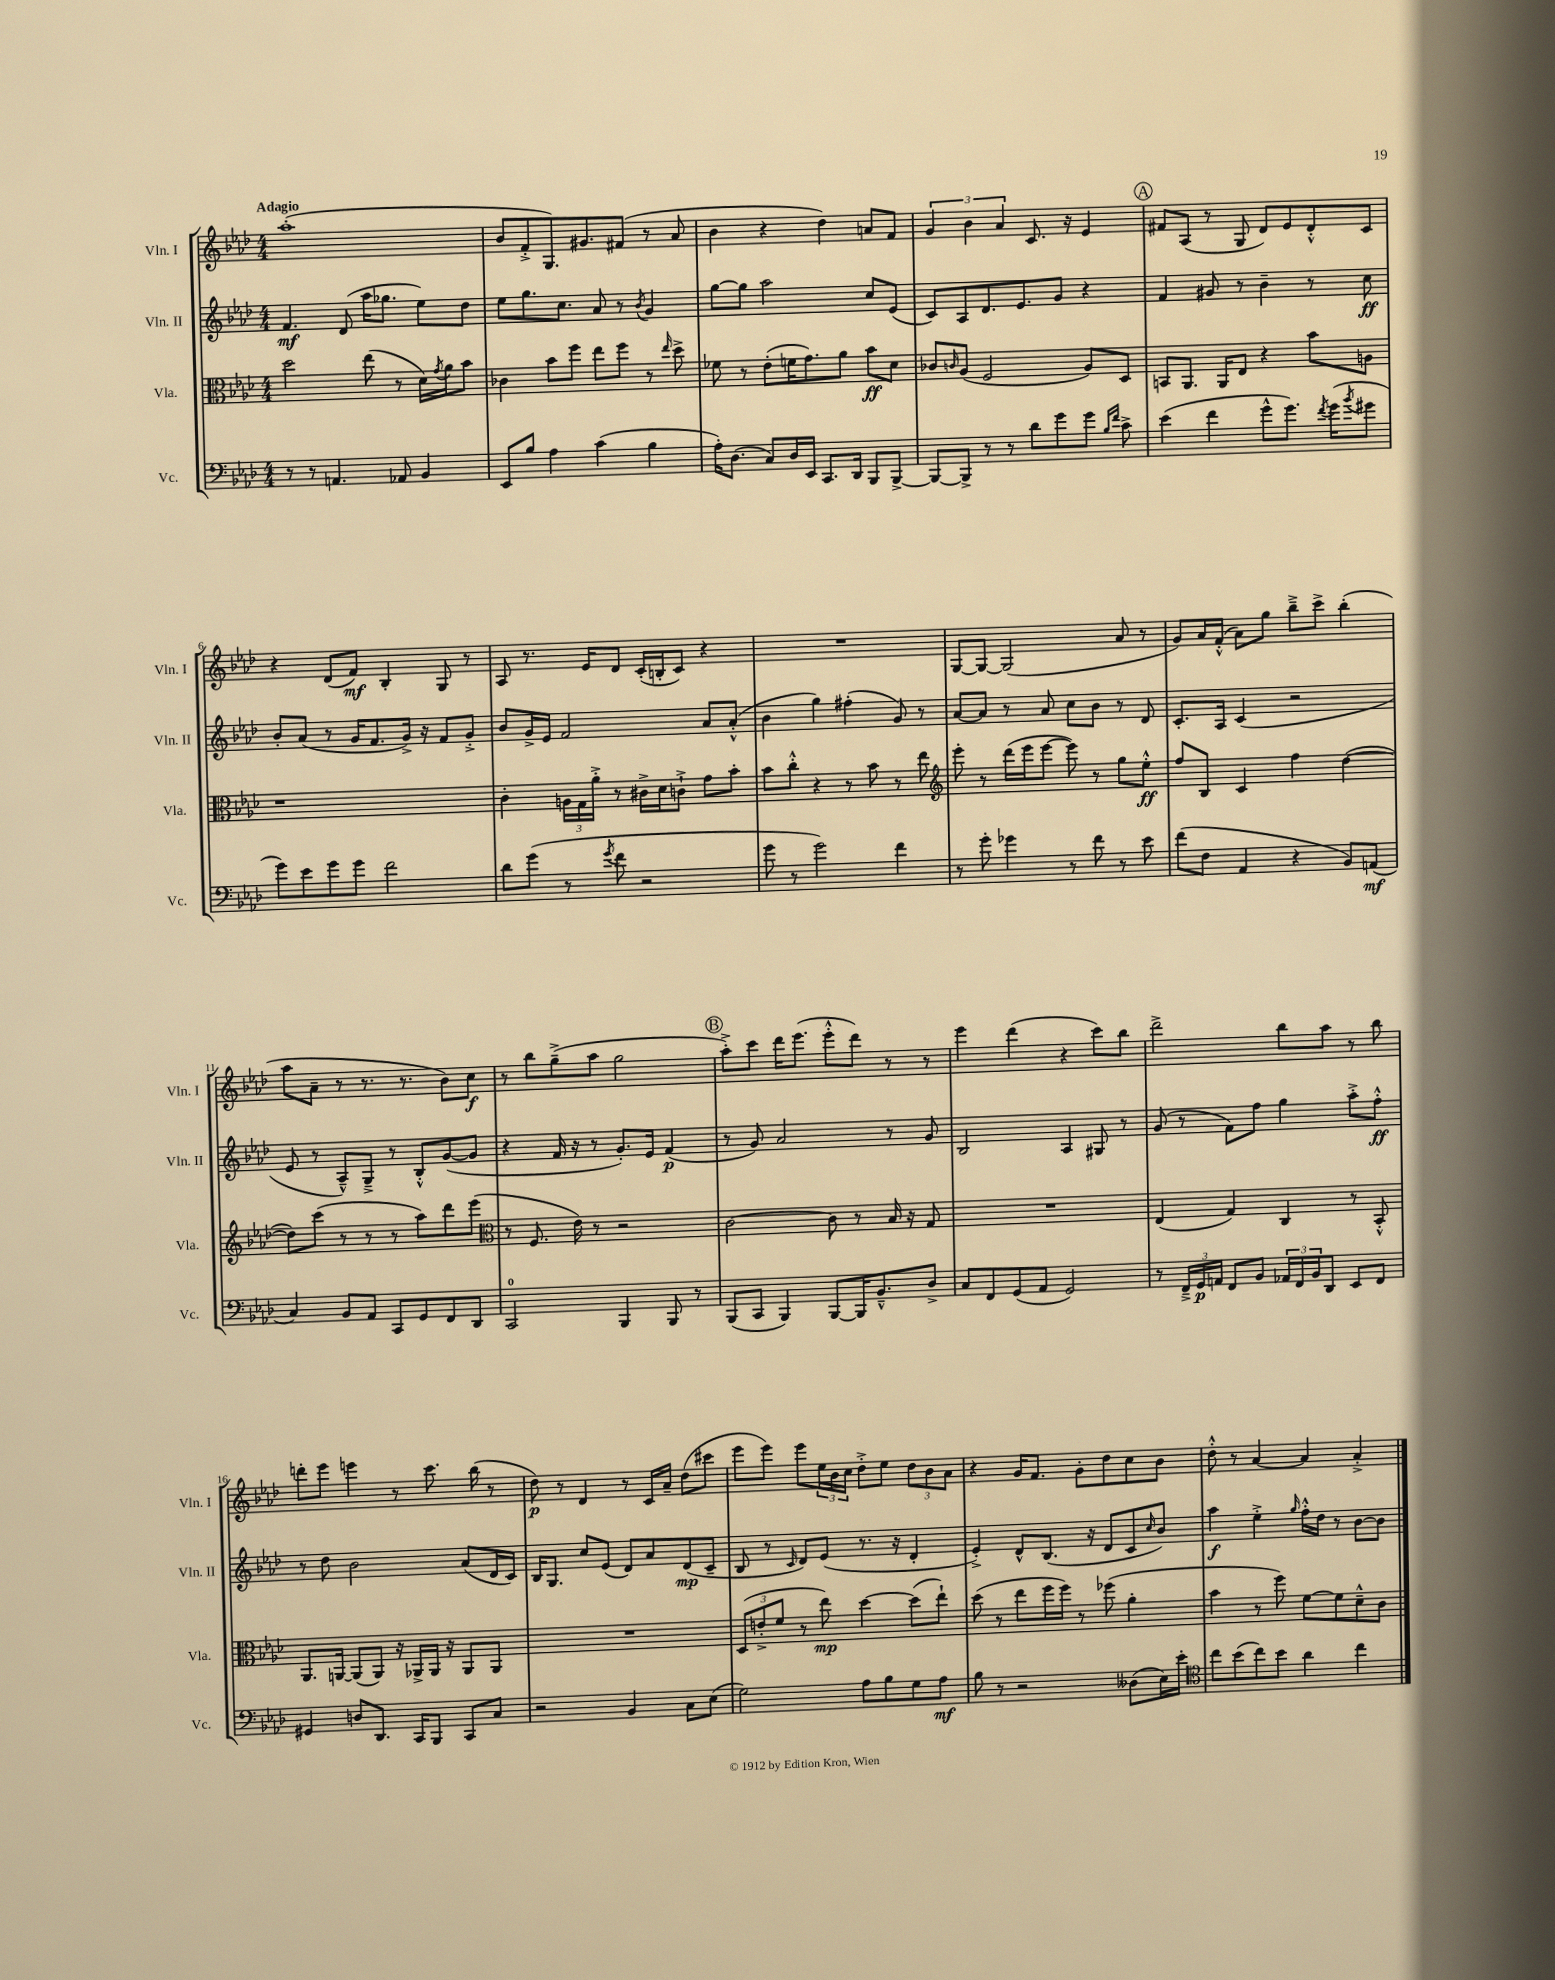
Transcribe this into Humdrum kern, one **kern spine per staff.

**kern	**kern	**kern	**kern
*staff4	*staff3	*staff2	*staff1
*clefF4	*clefC3	*clefG2	*clefG2
*k[b-e-a-d-]	*k[b-e-a-d-]	*k[b-e-a-d-]	*k[b-e-a-d-]
*M4/4	*M4/4	*M4/4	*M4/4
8r	2dd-\	4.f/	(1aa-'
8r	.	.	.
4.AA/	.	.	.
.	.	(8d-/	.
.	(8ee-\	16aa-\LK	.
.	.	8.gg-\J	.
8AA-/	8r	.	.
4BB-/	16d-\LL)	8ee-\L)	.
.	8qg/	.	.
.	16a-\J	.	.
.	8b-\J	8dd-\J	.
=	=	=	=
8EE-/L	4c-\	8ee-\L	8b-/L
8B-/J	.	8.gg\	8f'^/
4A-\	8b-\L	.	8.G/)
.	.	8.cc\J	.
.	8ff\J	.	.
.	.	.	8.g#/
(4c\	8ee-\L	8a-/	.
.	8ff\J	8r	(8f#/J
.	.	8qb-/	.
4B-\	8r	4g/	8r
.	16qqee-/	.	.
.	8dd-^\	.	8a-/
=	=	=	=
16A-'\LK)	8f-\	[8gg\L	4b-\
(8.D-\J	.	.	.
.	8r	8gg\]J	.
8C/L)	(8e-'\L	2aa-\	4r
16D-/L	16f\K	.	.
16EE-/JJ	8.g\)	.	.
8.CC/L	.	.	4dd-\)
.	8a-\J	.	.
16DD-/Jk	.	.	.
8BBB-/L	8b-\L	8cc/L	8a/L
[8BBB-^/J	8d-\J	(8e-/J	8f/J
=	=	=	=
8BBB-/_L	8c-/L	8c/L)	6g/
.	16qqc/	.	.
8BBB-^/]J	(8A-/J	8A-/	.
.	.	.	6b-\
8r	2F/	8.d-/	.
.	.	.	6a-/
8r	.	.	.
.	.	8.e-/	.
8d-\L	.	.	8.c/
8g\	.	8g/J	.
.	.	.	16r
8g\J	8A-/L)	4r	4e-/
16qqB-/LL	.	.	.
16qqf/JJ	.	.	.
8c^\	8D-/J	.	.
=	=	=	=
(4e-\	8BB/L	4f/	8f#/L
.	8.AA-/J	.	(8A-/J
4f\	.	8g#/	8r
.	16AA-/LK	.	.
.	8E-/J	8r	8G/
8g^^\L	4r	4b-~\	8d-/L)
8.g\J)	.	.	8e-/
.	8b-\L	8r	8d-'^^/
8qf/	.	.	.
(16g\LK	.	.	.
8qb-/	.	.	.
8g#\J	8A\J	8cc\	8c/J
=	=	=	=
8g\L)	1r	8b-'/L	4r
8e-\	.	(8a-/J	.
8g\	.	8r	(8d-/L
8g\J	.	16g/LK	8f/J)
.	.	8.f/	.
2f\	.	.	4B-'/
.	.	16g^/Jk)	.
.	.	16r	.
.	.	8f/L	8G/
.	.	8g'^/J	8r
=	=	=	=
8d-\L	4c'\	8b-/L	8A-/
(8g\J	.	16g^/L	8.r
.	.	16e-/JJ	.
8r	24A\LL	2f/	.
.	24G\	.	.
.	.	.	16e-/LK
.	24a-'^\JJ	.	.
8qg/	.	.	.
8f\	8r	.	8d-/J
2r	16c#^\LL	.	(16c'/LL
.	16d-\J	.	16B'/J
.	8c`^\J	.	8c/J)
.	8g\L	8a-/L	4r
.	8b-'\J	(8a-'^^/J	.
=	=	=	=
8g\	8b-\L	4b-\	1r
8r	8cc'^^\J	.	.
2g\)	4r	4gg\)	.
.	8r	(4ff#'\	.
.	8b-\	.	.
4f\	8r	8g/)	.
.	8ee-\	8r	.
=	=	=	=
*	*clefG2	*	*
8r	8eee-'\	[8a-/L	[8G/L
8g'\	8r	8a-/]J	8G/_J
4g-\	(16ddd-\LL	8r	(2G/]
.	16eee-\J	.	.
.	[8eee-\J	8a-/	.
8r	8eee-\])	8cc\L	.
8f\	8r	8b-\J	.
8r	8gg\L	8r	8a-/
8e-\	8ee-'^^\J	8d-/	8r
=	=	=	=
(8f\L	8ff/L	8.c'/L	8g/L)
8F\J	8B-/J	.	16a-/L
.	.	16A-/Jk	(16f'^^/JJ
4AA-/	4c/	(4c/	8a-\L)
.	.	.	8gg\J
4r	4ff\	2r	8bb-~^\L
.	.	.	8ccc^\J
8BB-/L)	([4dd-\	.	(4bb-'\
(8AA/J	.	.	.
=	=	=	=
4C/)	8dd-\]L)	8e-/	8aa-\L
.	(8ccc\J	8r	8a-~\J
8BB-/L	8r	8A-~^^/L)	8r
8AA-/J	8r	8G~^/J	8.r
8CC/L	8r	8r	.
.	.	.	8.r
8GG/	8aa-\L)	8B-'^^/L	.
8FF/	8ddd-\	([8g/	8b-\L)
8DD-/J	(8eee-\J	8g/]J	8cc\J
=	=	=	=
*	*clefC3	*	*
2CC/	8r	4r	8r
.	8.F/	.	8bb-\L
.	.	16f/	(8gg~^\
.	16e-\)	16r	.
.	8r	8r	8aa-\J
4BBB-/	2r	8.g'/L)	2gg\
.	.	16e-/Jk	.
8BBB-/	.	(4f/	.
8r	.	.	.
=	=	=	=
(8BBB-/L	[2c\	8r	8aa-'^\L)
8CC/J	.	8g/)	8ccc\J
4BBB-/)	.	2a-/	16ddd-\LK
.	.	.	(8.eee-\J
[8BBB-/L	8c\]	.	8eee-'^^\L
16BBB-/]K	8r	.	8ddd-\J)
8.BB-~^^/	.	.	.
.	16B-/	8r	8r
.	16r	.	.
8D-^/J	8G/	8g/	8r
=	=	=	=
8C/L	1r	2B-/	4eee-\
8FF/	.	.	.
(8GG/	.	.	(4ddd-\
8AA-/J	.	.	.
2GG/)	.	4A-/	4r
.	.	8G#/	8ccc\L)
.	.	8r	8bb-\J
=	=	=	=
8r	(4E-/	(8g/	2ddd-^\
24FF~^/LL	.	8r	.
24GG/	.	.	.
24AA/JJ	.	.	.
8FF/L	4G/)	8f\L)	.
8BB-/J	.	8ff\J	.
24AA-/LL	4C/	4gg\	8bb-\L
24FF/	.	.	.
24BB-/J	.	.	.
8DD-/J	.	.	8aa-\J
8EE-/L	8r	8aa-'^\L	8r
8FF/J	8BB-'^^/	8ff'^^\J	8bb-\
=	=	=	=
4GG#/	8.AA-/L	8r	8ddd'\L
.	.	8dd-\	8eee-\J
.	[16AA/Jk	.	.
8D/L	(8AA/]L	2b-\	4eee\
8.DD-/J	8AA/J)	.	.
.	16r	.	8r
16CC/LK	16AA-^/LL	.	.
8BBB-/J	16AA-/JJ	.	8.ccc\
.	16r	.	.
8CC/L	8AA-/L	(8a-/L	.
.	.	.	(16bb-\
8C/J	8AA-/J	16d-/L	8r
.	.	16c/JJ)	.
=	=	=	=
2r	1r	16B-/LK	8dd-\)
.	.	8.G/J	.
.	.	.	8r
.	.	8cc/L	4d-/
.	.	(8e-/J	.
4BB-/	.	8d-/L)	8r
.	.	8a-/	16c/LL
.	.	.	16a-~/JJ
8C\L	.	(8d-/	(8dd-\L
(8E-\J	.	8c~/J	8ccc#\J
=	=	=	=
2G\)	(12D-/L	8B-/	8eee-\L
.	12e'^/	.	.
.	.	8r	8eee-\J)
.	12f/J	.	.
.	.	16qqc/	.
.	8r	8d-/L)	8eee-\L
.	8ee-\)	(8e-/J	24ee-\L
.	.	.	24b-\
.	.	.	24cc\JJ
8A-\L	[4dd-\	8.r	8dd-'^\L
8B-\	.	.	8ee-\J
.	.	16r	.
8G\	(8dd-\]L	4d-'/	12dd-\L
.	.	.	12b-\
8A-\J	8ee-`\J)	.	.
.	.	.	12a-\J
=	=	=	=
8B-\	(8dd-\	4e-'^/)	4r
8r	8r	.	.
2r	8ee-\L	8d-^^/L	16g/LK
.	.	.	8.f/J
.	16ff\L	(8.B-/J	.
.	16ff\JJ)	.	.
.	8r	.	8g'\L
.	.	16r	.
.	(8ff-\	8d-/L	8dd-\
(8D--\L	4a-'\	8c/	8cc\
.	.	16qqcc/	.
16E-\L)	.	8b-/J)	8b-\J
16e-'\JJ	.	.	.
=	=	=	=
*clefC4	*	*	*
8cc\L	4b-\	4aa-\	8dd-'^^\
(8b-\	.	.	8r
8cc\)	8r	4ee-'^\	[4a-/
8b-\J	8ff\)	.	.
.	.	16qqgg/	.
4a-\	[8f\L	16ff'^^\LL	4a-/]
.	.	16dd-\JJ	.
.	8f\]	8r	.
4cc\	8d-~^^\	[8b-\L	4a-'^/
.	8c\J	8b-\]J	.
==	==	==	==
*-	*-	*-	*-
